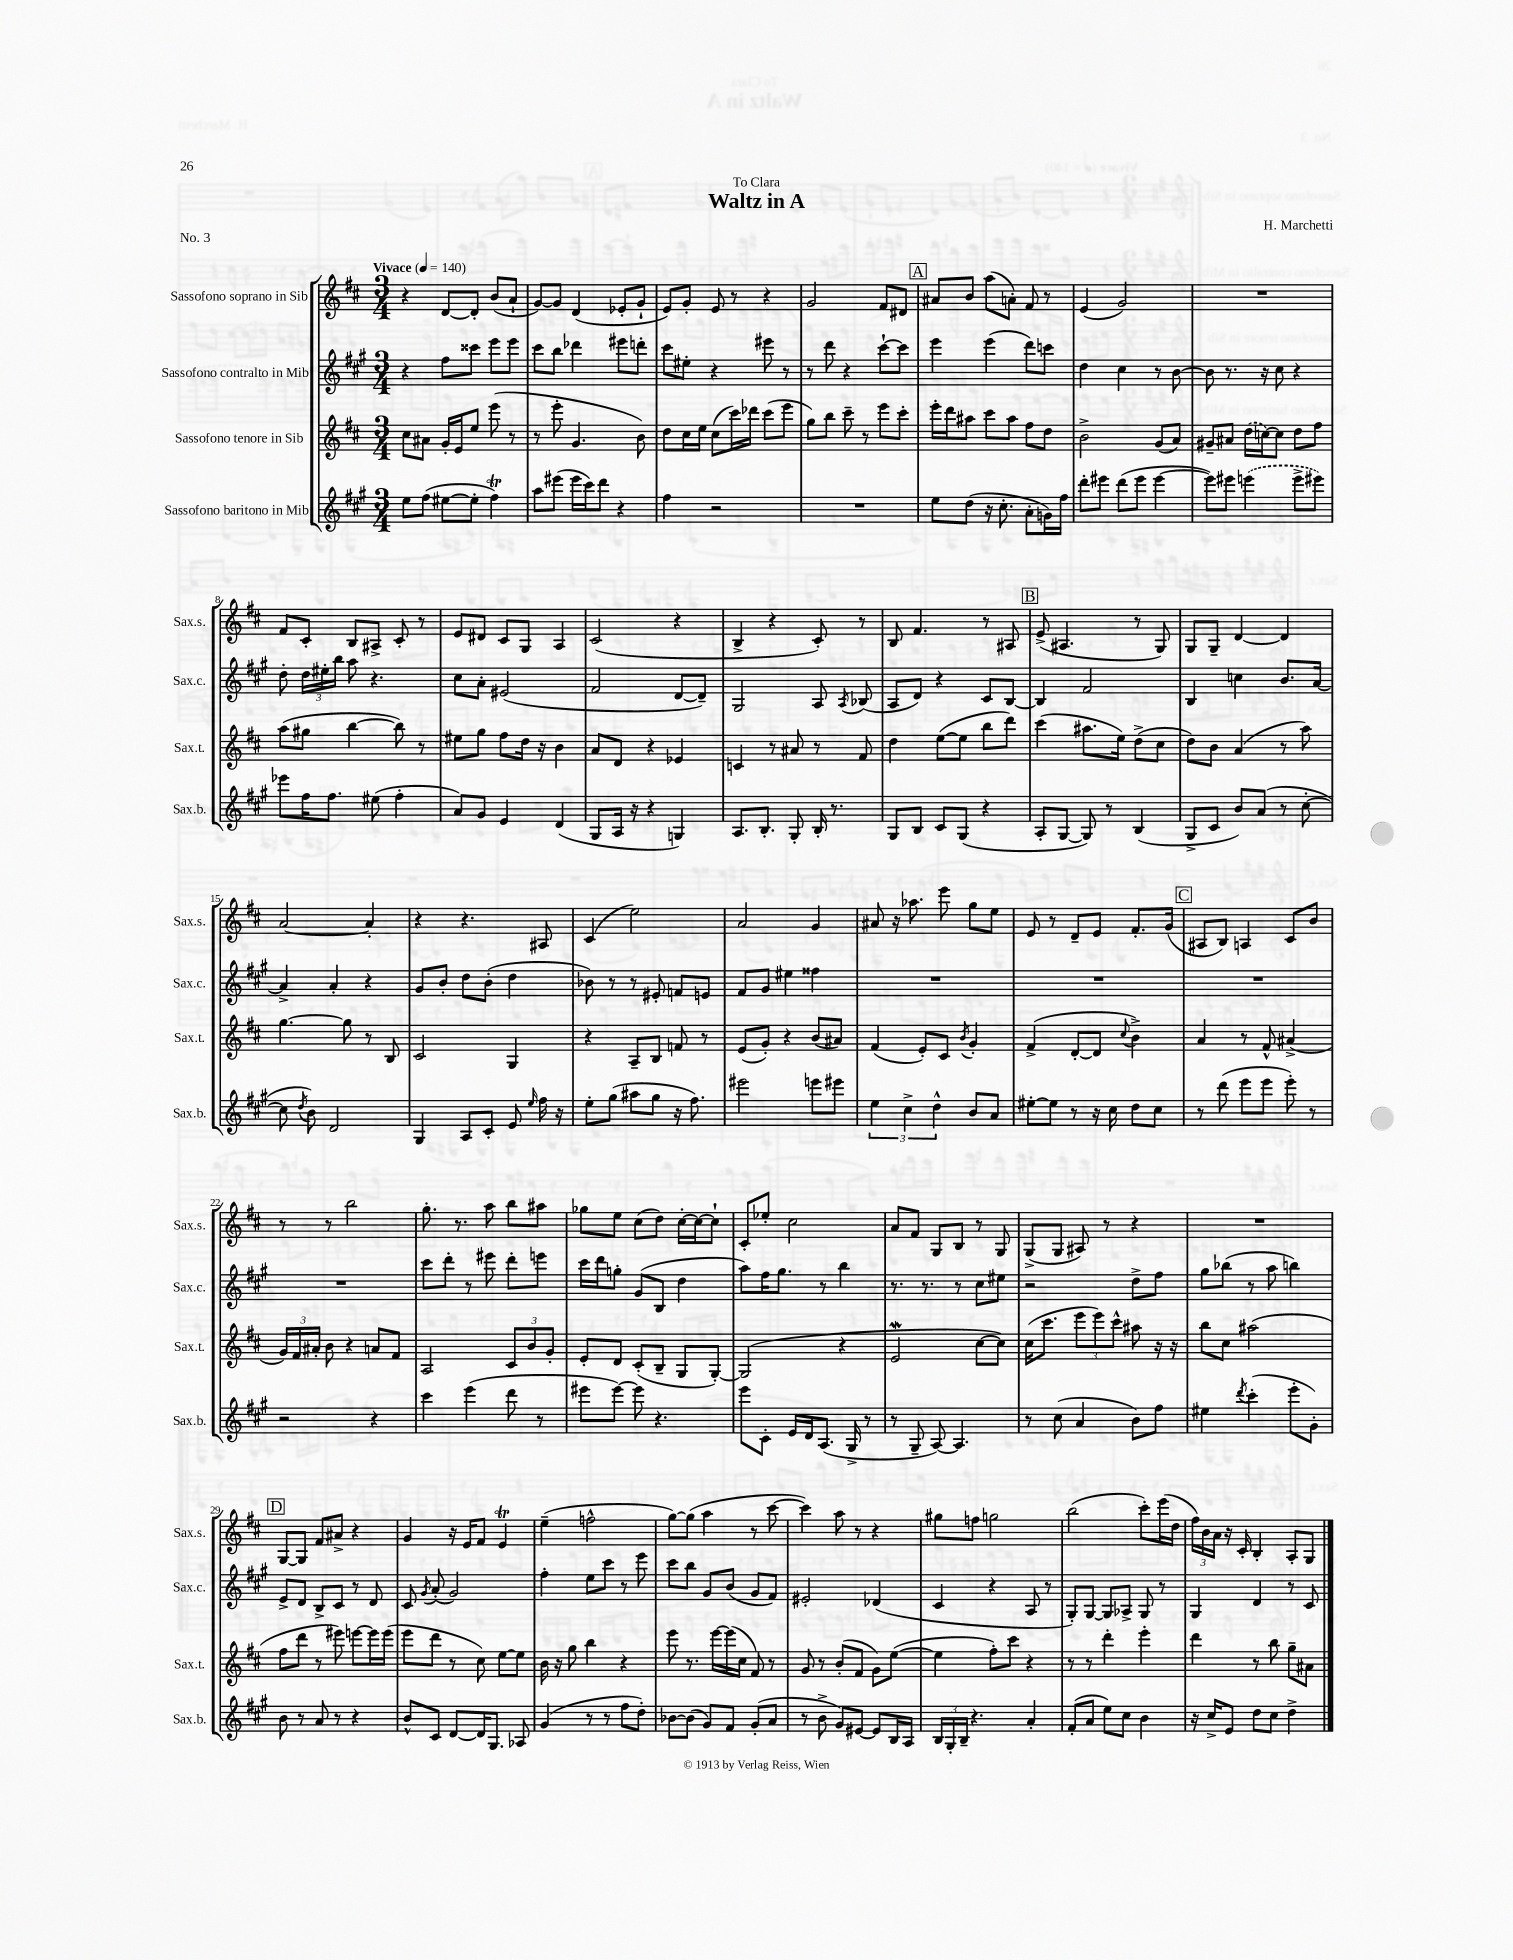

**kern	**kern	**kern	**kern
*part4	*part3	*part2	*part1
*staff4	*staff3	*staff2	*staff1
*I"Sassofono baritono in Mib	*I"Sassofono tenore in Sib	*I"Sassofono contralto in Mib	*I"Sassofono soprano in Sib
*I'Sax.b.	*I'Sax.t.	*I'Sax.c.	*I'Sax.s.
*clefG2	*clefG2	*clefG2	*clefG2
*k[f#c#g#]	*k[f#c#]	*k[f#c#g#]	*k[f#c#]
*M3/4	*M3/4	*M3/4	*M3/4
*MM140	*MM140	*MM140	*MM140
=1	=1	=1	=1
!	!	!	!LO:TX:a:B:t=Vivace
8ee\L	8cc#\L	4r	4r
(8ff#\J	8a#X\J	.	.
[8ee#X\L	16g'/LL	8ff#\L	[8d/L
.	16e/J	.	.
8ee#'\J]	8ee/J	8ccc##X\J	8d'/J]
4ff#T\)	(8eee\	8eee\L	(8b/L
.	8r	8eee\J	8a`/J
=2	=2	=2	=2
8aa\L	8r	8ccc#\L	[8g/L)
(8eee#X\J	8eee'\	8bb\J	8g/J]
16eee#\LL	4.g/	4ddd-X\	(4d/
16ccc#\J)	.	.	.
8ddd\J	.	.	.
4r	.	8eee#X\L	8e-X'/L
.	8b\)	8dddn'\J	8g`/J
=3	=3	=3	=3
4ff#\	8dd\L	8ccc#\L	8e/L)
.	16cc#\L	8ee#X'\J	8g'/J
.	16ee\JJ	.	.
2r	(8cc#\L	4r	8e/
.	16ccc#\L)	.	8r
.	16ddd-X\JJ	.	.
.	(8ccc#\L	8eee#X\	4r
.	8eee\J	8r	.
=4	=4	=4	=4
2.r	8gg\L)	8r	2g/
.	8bb\J	8ddd\	.
.	8ccc#~\	4r	.
.	8r	.	.
.	8eee\L	[8ccc#`\L	8f#/L
.	8ccc#'\J	8ccc#\J]	8d#X/J
!!LO:REH:place=s1:t=A
=5	=5	=5	=5
8ee\L	16eee'\LL	4eee\	8a#X/L
.	16ddd\J	.	.
(8dd\J	8aa#X\J	.	8b/J
16r	8ccc#\L	(4eee\	(8aa\L
8.cc#'\	.	.	.
.	8aa#\J	.	8an'\J)
8a'\L	8ff#\L	8ddd\L)	8f#/
16gn\L)	8dd\J	8cccn\J	8r
16ff#\JJ	.	.	.
=6	=6	=6	=6
8ddd'\L	2b^\	4dd\	(4e/
8eee#X\J	.	.	.
(8ddd\L	.	4cc#\	2g/)
8eee#\J	.	.	.
[4eee#\	(8g/L	8r	.
.	8a/J)	[8b\	.
=7	=7	=7	=7
8eee#\L])	8g#X~/L	8b\]	2.r
8eee#X\J	8a#X/J	8.r	.
(4eeen\	(16dd\LL	.	.
.	[16ccn\J)	16r	.
.	8cc\J]	8cc#\	.
8eee^\L	8dd\L	4r	.
8eee#X\J)	8ff#\J	.	.
!!LO:LB:g=z
=8	=8	=8	=8
8eee-X\L	(8aa\L	8dd'\	8f#/L
16ff#\K	8gg#X\J	24dd\LL	8c#'/J
.	.	24ee#X'\	.
8.ff#\J	.	.	.
.	.	24bb\JJ	.
.	[4bb\	8aa\	8B/L
(8ee#X\	.	4.r	8A#X^/J
4ff#'\	8bb\])	.	8c#'/
.	8r	.	8r
=9	=9	=9	=9
8a/L)	8ee#X\L	8cc#\L	8e/L
8g#/J	8gg\J	8a'\J	8d#X/J
4e/	8ff#\L	(2e#X/	8c#/L
.	16dd\Jk	.	8G/J
.	16r	.	.
(4d/	4b\	.	4A/
=10	=10	=10	=10
8G#/L	8a/L	2f#/	(2c#/
16A/Jk	8d/J	.	.
16r	.	.	.
4r	4r	.	.
4Gn/)	4e-X/	[8d/L	4r
.	.	8d~/J])	.
=11	=11	=11	=11
8.A/L	4cn/	2G#/	4B^/
8.B'/J	.	.	.
.	8r	.	4r
8G#'/	8a#X/	.	.
16B'/	8r	8A/	8c#'/)
8.r	.	.	.
.	.	8qA/	.
.	8f#/	(8B-X/	8r
=12	=12	=12	=12
8G#/L	4dd\	8A/L	8B/
8B/J	.	8d/J)	4.f#/
8c#/L	([8ee\L	4r	.
(8G#/J	8ee\J]	.	.
4r	8bb\L	8c#/L	8r
.	8ddd\J)	[8B/J	8A#X/
!!LO:REH:place=s1:t=B
=13	=13	=13	=13
8A'/L	(4ccc#\	4B/]	(8e^/
[8G#/J	.	.	4.A#X/
8G#/])	8.aa#X\L	2f#/	.
8r	.	.	.
.	16ee\Jk)	.	.
(4B/	(8dd^\L	.	8r
.	8cc#\J	.	8G/)
=14	=14	=14	=14
8G#^/L	8dd\L)	4B/	8G/L
8c#/J	8b\J	.	8G~/J
8b/L)	(4a/	4ccn\	[4d/
(8a/J	.	.	.
8r	8r	8.b/L	4d/]
[8cc#'\	8aa\)	.	.
.	.	[16a/Jk	.
!!LO:LB:g=z
=15	=15	=15	=15
8cc#\]	[4.gg\	4a^/]	[2a/
8qdd/	.	.	.
8b\)	.	.	.
2d/	.	4a'/	.
.	8gg\]	.	.
.	8r	4r	4a'/]
.	8B/	.	.
=16	=16	=16	=16
4G#/	2c#/	8g#/L	4r
.	.	8b'/J	.
8A/L	.	8dd\L	4.r
8c#'/J	.	(8b'\J	.
8e/	4G/	4dd\	.
16qqee/	.	.	.
16ff#\	.	.	8A#X/
16r	.	.	.
=17	=17	=17	=17
8ee'\L	4r	8b-X\)	(4c#/
(8gg#\J	.	8r	.
8aa#X\L	8A~/L	8r	2ee\)
8gg#\J	8B/J	8e#X'/	.
16r	8fn/	8fn/L	.
8.ff#\)	.	.	.
.	8r	8en/J	.
=18	=18	=18	=18
2eee#X\	(8e/L	8f#/L	2a/
.	8g'/J)	8g#/J	.
.	4r	4ee#X\	.
8eeen\L	(8b/L	4ff##X\	4g/
8eee#X\J	8a#X/J)	.	.
=19	=19	=19	=19
6ee\	(4f#/	2.r	8a#X/
.	.	.	16r
6cc#^\	.	.	.
.	.	.	8.aa-X\
.	8e'/L)	.	.
6dd^^\	.	.	.
.	8c#/J	.	8eee\
.	8qb/	.	.
8b/L	4g'/	.	8gg\L
8a/J	.	.	8ee\J
=20	=20	=20	=20
[8ee#X'\L	(4f#^/	2.r	8e/
8ee#\J]	.	.	8r
8r	[8d'/L	.	8d~/L
16r	8d/J]	.	8e/J
16cc#\	.	.	.
.	8qqcc#/	.	.
8dd\L	4b^\)	.	8.f#'/L
8cc#\J	.	.	.
.	.	.	(16g/Jk
!!LO:REH:place=s1:t=C
=21	=21	=21	=21
8r	4a/	2.r	8A#X/L
(8ddd\	.	.	8B/J)
8eee\L	8r	.	4An/
8eee\J	8f#^^/	.	.
8eee'\)	(4a#X^/	.	8c#/L
8r	.	.	8b/J
!!LO:LB:g=z
=22	=22	=22	=22
2r	24g/LL)	2.r	8r
.	24f#/	.	.
.	24a#X'/JJ	.	.
.	8b\	.	8r
.	4r	.	2bb\
4r	8an/L	.	.
.	8f#/J	.	.
=23	=23	=23	=23
4ccc#\	2A/	8ccc#\L	8.gg'\
.	.	8ddd'\J	.
.	.	.	8.r
(4eee\	.	8r	.
.	.	8eee#X\	8aa\
8ddd\	12c#/L	8ddd'\L	8bb\L
.	12b/	.	.
8r	.	8eeen\J	8aa#X\J
.	12g'/J	.	.
=24	=24	=24	=24
8eee#X\L	8e'/L	16ccc#\LL	8gg-X\L
.	.	16ddd\J	.
[8eee#\J)	8d/J	8ggn'\J	8ee\J
8eee#\]	(8c#'/L	(8g#/L	(8cc#\L
4.r	8B~/J	8B/J	8dd\J)
.	8G/L	4dd\	[16cc#'\LL
.	.	.	16cc#\J_
.	[8G'/J)	.	8cc#`\J]
=25	=25	=25	=25
8eee\L	(2G/]	8aa\L)	8c#'/L
8c#'\J	.	16ff#\K	8ee-X'/J
.	.	8.gg#\J	.
16e/LL	.	.	2cc#\
16d/J	.	.	.
(8.A/J	.	8r	.
.	4r	4bb\	.
16G#^/	.	.	.
8r	.	.	.
=26	=26	=26	=26
8r	2eW/	8.r	8a/L
8G#~/	.	.	8f#/J
.	.	8.r	.
[8A/)	.	.	8G/L
4.A/]	.	8r	8B/J
.	[8cc#\L	8cc#\L	8r
.	8cc#\J])	8ee#X\J	8G/
=27	=27	=27	=27
8r	(16cc#\KL	2r	(8G^/L
.	8.ccc#\J	.	.
(8cc#\	.	.	8G/J
4a/	12eee\L	.	8A#X/)
.	12eee\)	.	.
.	.	.	8r
.	12ccc#^^\J	.	.
8b\L)	8aa#X\	8dd^\L	4r
8ff#\J	16r	8ff#\J	.
.	16r	.	.
=28	=28	=28	=28
4ee#X\	8bb\L	8gg#\L	2.r
.	8cc#\J	(8bb-X\J	.
8qddd/	.	.	.
(4ccc#'\	(2aa#X\	8r	.
.	.	8aa\	.
8eee'\L	.	4bbn\)	.
8g#'\J)	.	.	.
!!LO:LB:g=z
!!LO:REH:place=s1:t=D
=29	=29	=29	=29
8b\	8ff#\L	8e^/L	[8G/L
8r	8ddd\J	8d/J	8G/J]
8a/	8r	8B^/L	8f#/L
8r	8eee#X\)	8c#/J	8a#X^/J
4r	[8eeen\L	8r	4r
.	16eee\L]	8d/	.
.	(16eee\JJ	.	.
=30	=30	=30	=30
8b^^/L	8eee\L	8c#/	4g/
.	.	8qg#/	.
8c#/J	8ddd\J	(8a'/	.
[8d/L	8r	2g#/)	16r
.	.	.	16e/KL
16d/K]	8cc#\)	.	8f#/J
8.G#/J	.	.	.
.	[8ee\L	.	4eT/
8A-X/	8ee\J]	.	.
=31	=31	=31	=31
(4g#/	16b\	4ff#'\	(4ee~\
.	16r	.	.
.	8gg\	.	.
8r	4bb\	8ee\L	2ffn^^\
8r	.	8ccc#\J	.
8ff#\L	4r	8r	.
8dd'\J)	.	8eee\	.
=32	=32	=32	=32
[8b-X\L	8eee\	8ccc#\L	[8gg\L)
(8b-\J]	8.r	8bb\J	(8gg\J]
8g#/L)	.	8g#/L	4aa\
.	[16eee\LL	.	.
8f#/J	(16eee\]	(8b/J	.
.	16cc#\JJ	.	.
(8g#'/L	8f#/)	8g#/L	8r
8a/J	8r	8f#/J)	[8ccc#\
=33	=33	=33	=33
8r	8g/	2e#X'/	4ccc#\])
8b^\	8r	.	.
8g#/L)	(8b'/L	.	8aa\
[8e#X/J	8f#/J	.	8r
8e#/L]	8g\L)	(4d-X/	4r
16B/L	([8ee\J	.	.
16A/JJ	.	.	.
=34	=34	=34	=34
24B/LL	4ee\]	4c#/	8gg#X\L
24G#'/	.	.	.
24B~/JJ	.	.	.
4.r	.	.	8ffn\J
.	8ff#'\L)	4r	2ggn\
.	8ccc#\J	.	.
4a'/	4r	8A/	.
.	.	8r	.
=35	=35	=35	=35
(8f#'/L	8r	8G#'/L)	(2bb\
8a/J	8r	[8G#/J	.
8ee\L)	4ddd'\	8G#/L]	.
8cc#\J	.	8A-X^/J	.
4b\	4eee'\	8G#/	8ccc#'\L)
.	.	8r	(16eee\L
.	.	.	16dd\JJ
=36	=36	=36	=36
16r	4ddd\	4G#/	24ff#\LL)
.	.	.	24b\
16cc#^/KL	.	.	.
.	.	.	24a\JJ
8e/J	.	.	16r
.	.	.	16c#'/
8dd\L	8r	4d/	4B'/
8cc#\J	8bb\	.	.
4dd^\	8gg~\L	8r	8A'/L
.	8a#X\J	8c#/	8G/J
==	==	==	==
*-	*-	*-	*-
